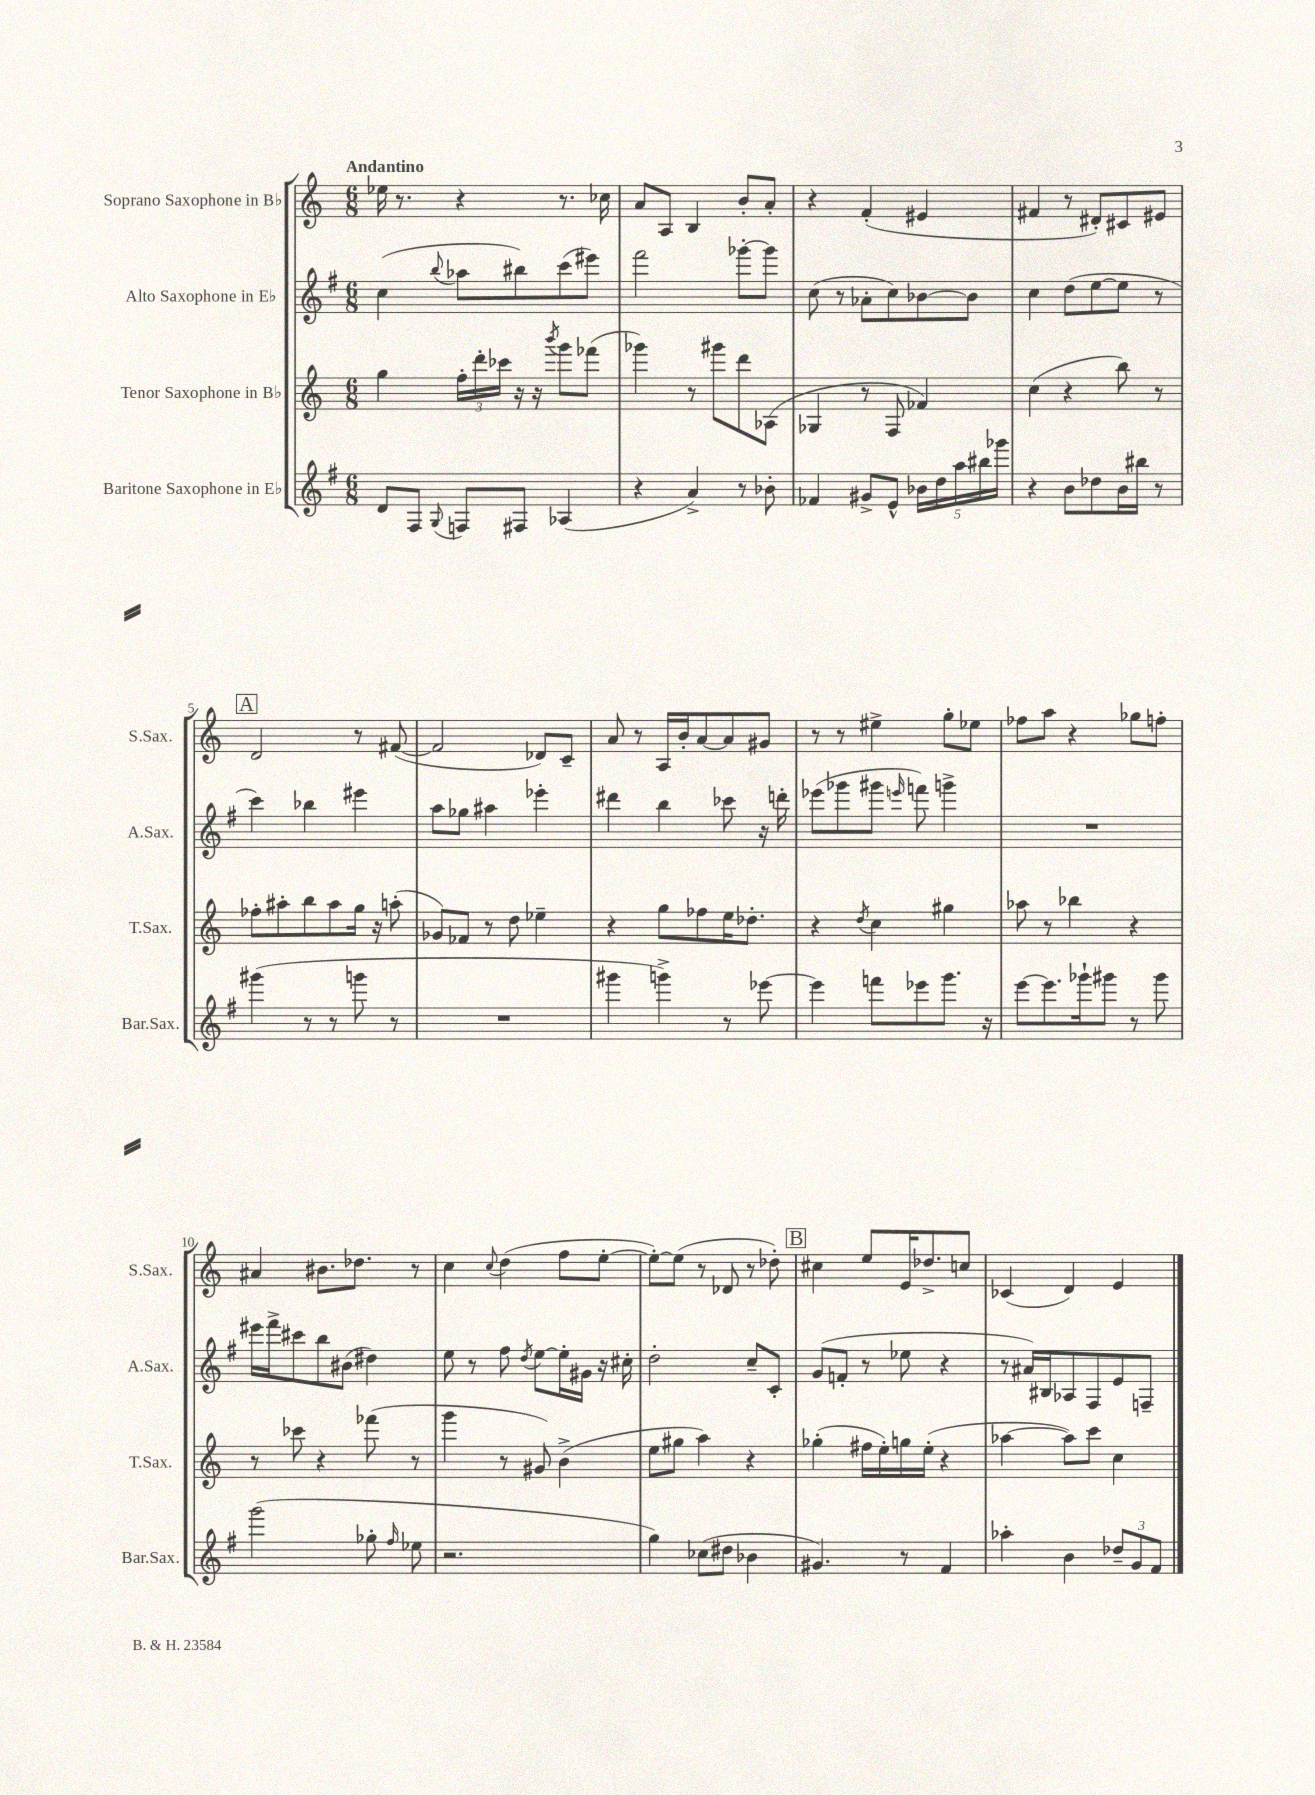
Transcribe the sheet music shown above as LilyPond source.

<<
\new StaffGroup <<
\new Staff = "s0" \with { instrumentName = "Soprano Saxophone in Bb" shortInstrumentName = "S.Sax." } {
    \clef treble \key c \major \numericTimeSignature \time 6/8 \tempo "Andantino"
    \autoBeamOff ees''16 r8. r4 r8. ces''16 |
    a'8[ a8] b4 b'8[-. a'8]-. |
    r4 f'4-.( eis'4 |
    fis'4 r8 dis'8[-.) cis'8 eis'8] |
    \mark \markup { \box "A" } d'2 r8 fis'8~( |
    fis'2 des'8[) c'8]-- |
    a'8 r8 a16[ b'16-. a'8~ a'8 gis'8] |
    r8 r8 eis''4-> g''8[-. ees''8] |
    fes''8[ a''8] r4 ges''8[ f''8]-. |
    ais'4 bis'8.[ des''8.] r8 |
    c''4 \appoggiatura { c''8 } d''4( f''8[ e''8]~-. |
    e''8[~-.) e''8]( r8 des'8 r8 des''8-.) |
    \mark \markup { \box "B" } cis''4 e''8[ e'16 des''8.-> c''8] |
    ces'4( d'4) e'4 \bar "|." |
}
\new Staff = "s1" \with { instrumentName = "Alto Saxophone in Eb" shortInstrumentName = "A.Sax." } {
    \clef treble \key g \major \numericTimeSignature \time 6/8
    \autoBeamOff c''4( \appoggiatura { b''8 } aes''8[ bis''8) c'''8( eis'''8]) |
    fis'''2 ges'''8[~-. ges'''8] |
    c''8( r8 aes'8[-. c''8) bes'8~ bes'8] |
    c''4 d''8[( e''8~ e''8] r8 |
    \mark \markup { \box "A" } c'''4) bes''4 eis'''4 |
    a''8[ ges''8] ais''4 ees'''4-. |
    dis'''4 b''4 ces'''8 r16 d'''16-. |
    ees'''8[( ges'''8 gis'''8] \grace { e'''16 } f'''8) g'''4-> |
    R2. |
    eis'''16[ fis'''16-> cis'''8 b''8 bis'8]( dis''4) |
    e''8 r8 fis''8 \acciaccatura { d''8 } e''8[~ e''16-. gis'16] r16 cis''16-. |
    d''2-. c''8[-- c'8]-. |
    \mark \markup { \box "B" } g'8[( f'8]-. r8 ees''8 r4 |
    r8 ais'16[) bis16 aes8 fis8 e'8 f8]-- \bar "|." |
}
\new Staff = "s2" \with { instrumentName = "Tenor Saxophone in Bb" shortInstrumentName = "T.Sax." } {
    \clef treble \key c \major \numericTimeSignature \time 6/8
    \autoBeamOff g''4 \tuplet 3/2 { f''16[-. d'''16-. ces'''16] } r16 r16 \acciaccatura { b'''8 } g'''8[ fes'''8]( |
    ges'''4) r8 gis'''8[ d'''8 aes8]( |
    ges4 r8 f8 fes'4) |
    c''4( r4 b''8) r8 |
    \mark \markup { \box "A" } fes''8[-. ais''8-. b''8 ais''8 g''16] r16 a''8-.( |
    ges'8[) fes'8] r8 d''8 ees''4-- |
    r4 g''8[ fes''8 e''16 des''8.]-. |
    r4 \acciaccatura { d''8 } c''4 gis''4 |
    aes''8 r8 bes''4 r4 |
    r8 ces'''8 r4 fes'''8( r8 |
    g'''4 r8 gis'8) b'4->( |
    e''8[ gis''8] a''4) r4 |
    \mark \markup { \box "B" } ges''4-.( fis''16[ e''16-.) g''16 e''16]-.( r4 |
    aes''4~ aes''8[) c'''8] c''4 \bar "|." |
}
\new Staff = "s3" \with { instrumentName = "Baritone Saxophone in Eb" shortInstrumentName = "Bar.Sax." } {
    \clef treble \key g \major \numericTimeSignature \time 6/8
    \autoBeamOff d'8[ fis8] \appoggiatura { g8 } f8[ fis8] aes4( |
    r4 a'4->) r8 bes'8-. |
    fes'4 gis'8[-> e'8]-^ \tuplet 5/4 { bes'16[ d''16 a''16 bis''16 ges'''16] } |
    r4 b'8[ des''8 b'16 bis''16] r8 |
    \mark \markup { \box "A" } gis'''4( r8 r8 g'''8 r8 |
    R2. |
    gis'''4 g'''4->) r8 ees'''8~ |
    ees'''4 f'''8[ ees'''8 g'''8.] r16 |
    e'''8[~ e'''8. ges'''16-! gis'''8] r8 gis'''8 |
    g'''2( ges''8-. \grace { fis''16 } ees''8 |
    r2. |
    g''4) ces''8[( dis''8] bes'4 |
    \mark \markup { \box "B" } gis'4.) r8 fis'4 |
    aes''4-. b'4 \tuplet 3/2 { des''8[-- g'8 fis'8] } \bar "|." |
}
>>
>>
